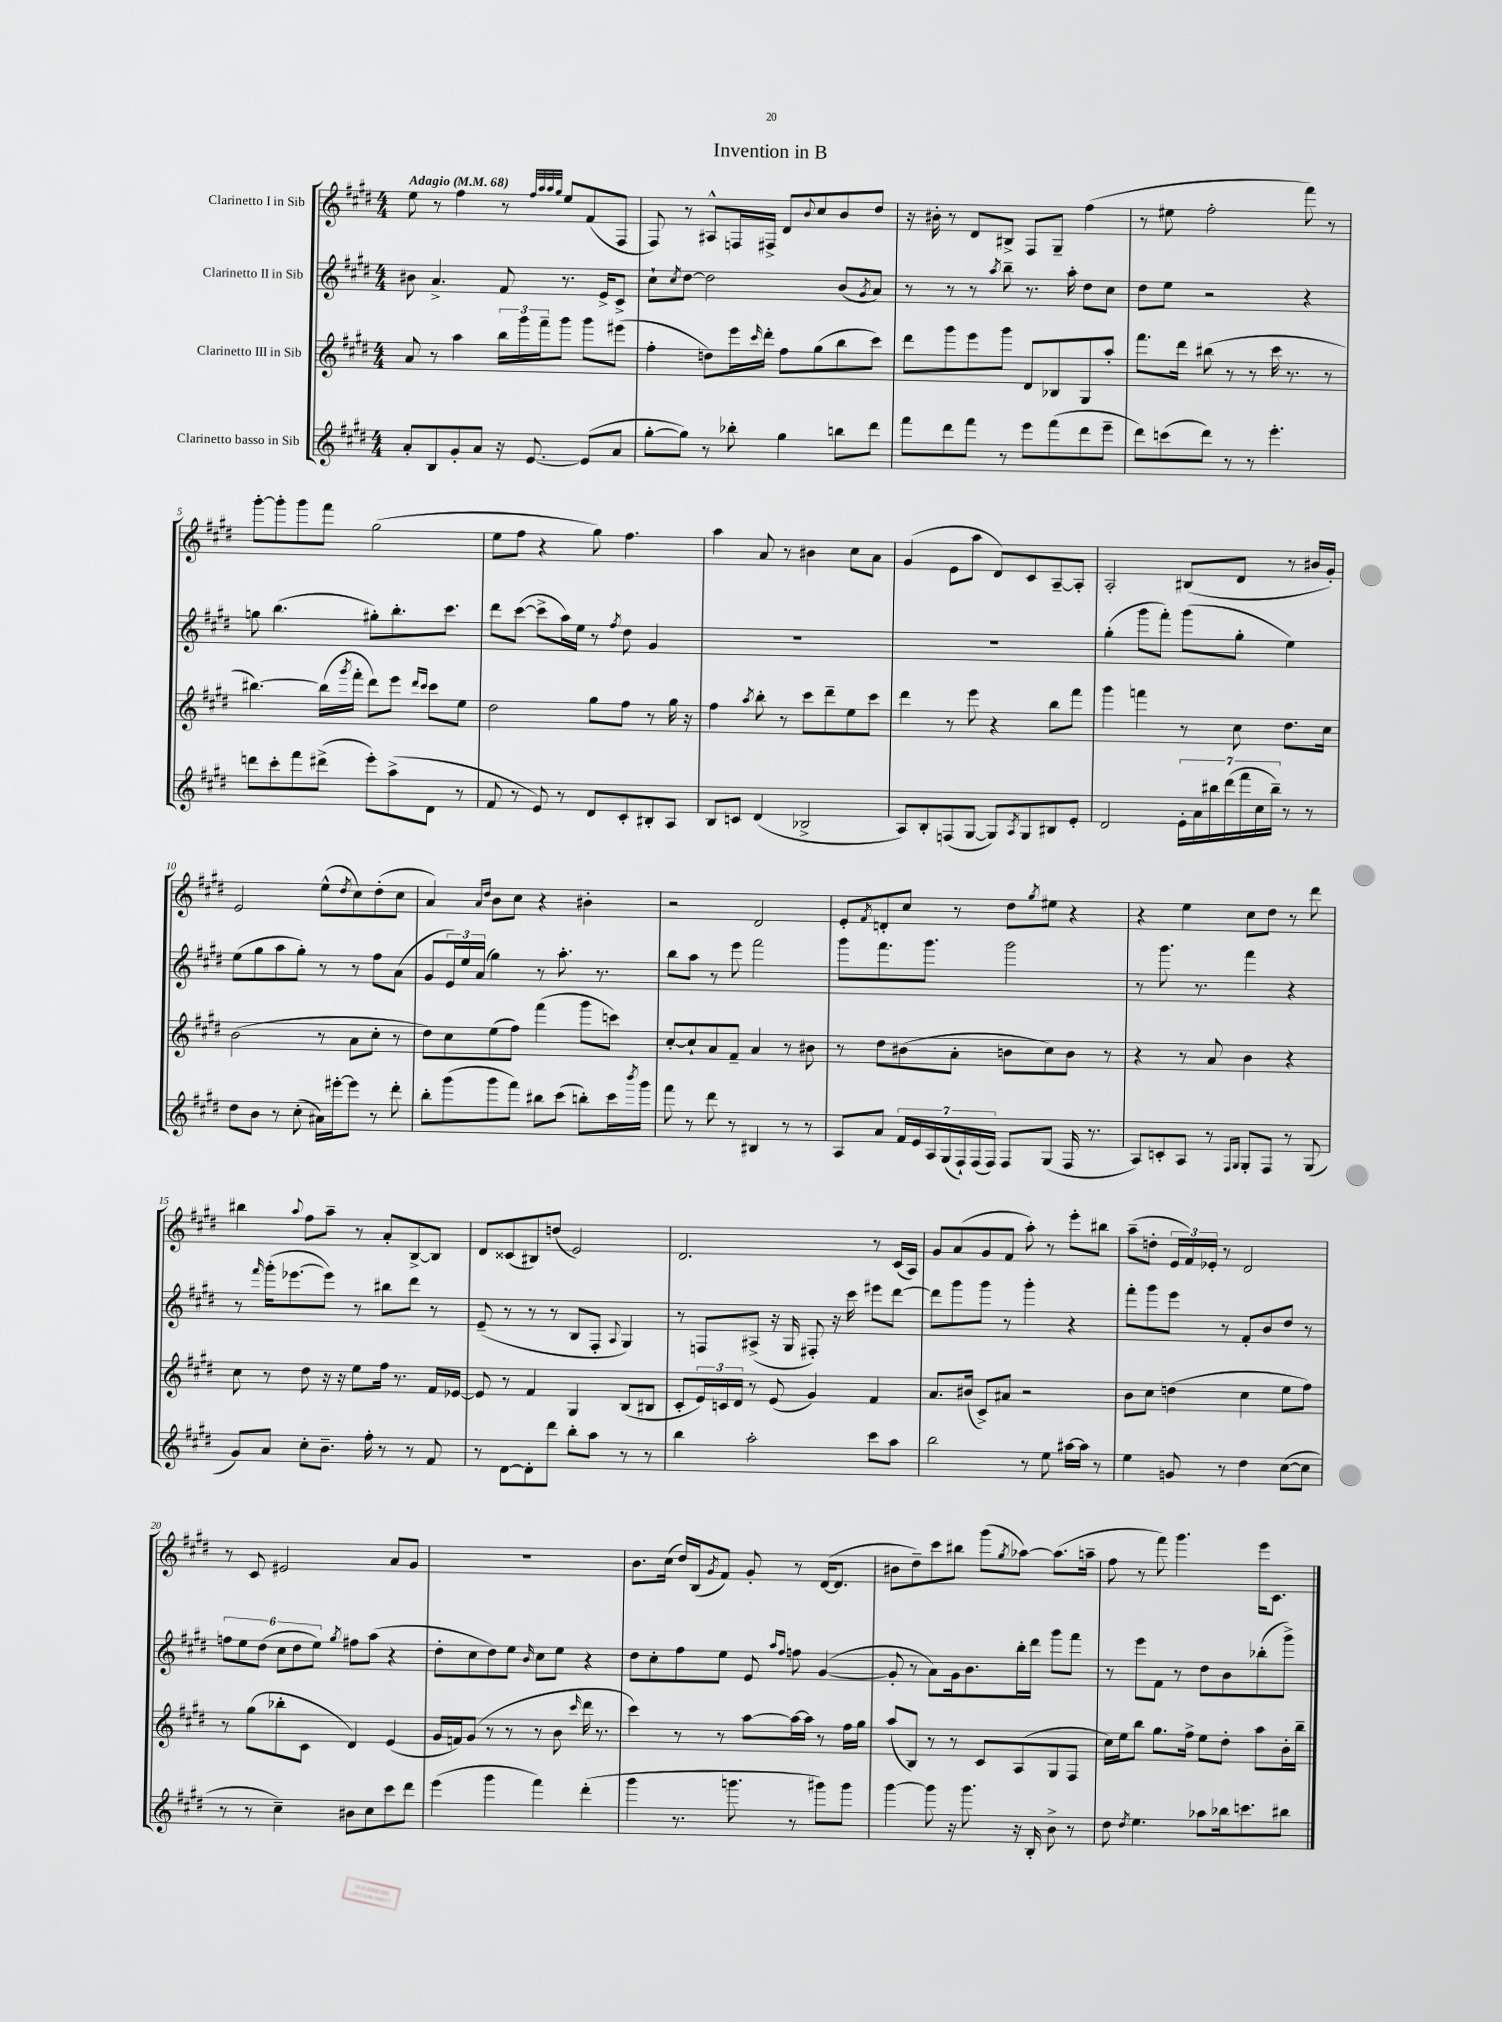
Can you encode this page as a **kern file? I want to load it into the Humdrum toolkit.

**kern	**kern	**kern	**kern
*staff4	*staff3	*staff2	*staff1
*clefG2	*clefG2	*clefG2	*clefG2
*k[f#c#g#d#]	*k[f#c#g#d#]	*k[f#c#g#d#]	*k[f#c#g#d#]
*M4/4	*M4/4	*M4/4	*M4/4
*MM68	*MM68	*MM68	*MM68
8a'	8a	8b#	8ee
8B	8r	4.a^	8r
8g#'	4aa	.	4ff#
8a	.	.	.
16r	24bb	8f#	8r
.	24ggg#	.	.
[8.e	.	.	.
.	24fff#~	.	.
.	.	.	32qqff#
.	.	.	32qqaa
.	.	.	32qqaa
.	.	.	32qqgg#
.	8ggg#	8.r	8ee
(8e]	8ggg#	.	(8f#
.	.	16e^	.
8a	(8eee#	8c#^	8F#
=	=	=	=
[8gg#'	4ff#'	8cc#`	8F#)
.	.	8qcc#	.
8gg#])	.	[8dd#	8r
8r	8dd)	2dd#]	8A#^^
8bb-'	16eee	.	16F
.	16qqccc#	.	.
.	16ddd#'	.	16F#^
4gg#	8ff#	.	8d#
.	.	.	8qqb
.	(8gg#	.	8cc#
8bb	8bb	(8b	8b
.	.	8qg#	.
8ddd#	8ccc#)	8a)	8dd#
=	=	=	=
8fff#	8ddd#	8r	16r
.	.	.	16b#'
8ddd#	8ggg#	8r	8r
8fff#	8eee	8r	8d#
.	.	8qaa	.
8r	8ggg#	8bb~	8B#^
8eee	8d#	8.r	8F#
(8fff#	8B-	.	8G#~
.	.	16aa'	.
8ddd#	8G#	8dd#	(4ff#
8eee~	8aa'	8cc#	.
=	=	=	=
8ddd#)	8.fff#	8dd#	8r
(8ccc	.	8ee	8ee#
.	16ddd#	.	.
8ddd#)	(8bb#	2r	2ff#'
8r	8r	.	.
8r	8r	.	.
4.eee'	16ccc#	.	.
.	8.r	.	.
.	.	4r	8fff#)
.	8r	.	8r
=	=	=	=
8ddd	[4.bb#)	8gg	[8ggg#'
8ccc#'	.	(4.bb	8ggg#']
8fff#	.	.	8ggg#
(8ddd#^	(16bb#]	.	8fff#
.	8qggg#	.	.
.	16fff#'	.	.
8eee')	8ddd#)	8gg#')	(2gg#
(8aa^	8eee	8.bb'	.
.	16qqddd#	.	.
.	16qqccc#	.	.
8d#	8ccc#	.	.
.	.	8.ccc#	.
8r	8ee	.	.
=	=	=	=
8f#	2dd#	8ddd#	8ee
8r	.	([8ccc#	8ff#
8e)	.	8ccc#^]	4r
8r	.	16aa)	.
.	.	16ee	.
8d#	8gg#	8r	8gg#)
.	.	8qff#	.
8c#'	8ff#	8dd#	4.ff#
8B#'	8r	4g#	.
8A	16gg#	.	.
.	16r	.	.
=	=	=	=
8B	4ff#	1r	4aa
8c	.	.	.
.	8qaa	.	.
(4d#	8bb'	.	8a
.	8r	.	8r
2B-^	8ccc#	.	4b#
.	8ddd#~	.	.
.	8ee	.	8cc#
.	8ccc#	.	8a
=	=	=	=
8A)	4ddd#	1r	(4g#
8B'	.	.	.
(8F	8r	.	8e
[8G#	8eee	.	8aa
8G#])	4r	.	8d#)
8qA	.	.	.
8G#	.	.	8c#
8B#	8bb	.	[8A~
8e'	8fff#	.	8A']
=	=	=	=
2d#	4ggg#	(4gg#'	2A'
.	4fff	8ggg#	.
.	.	8fff#')	.
28e'	8r	(8ggg#	(8B#
28a	.	.	.
28bb#	.	.	.
(28ddd#	.	.	.
.	8cc#	8gg#'	8d#
28fff#	.	.	.
28cc#	.	.	.
28bb#~)	.	.	.
8r	8.dd#	4ee)	8r
8r	.	.	16b#
.	16cc#	.	16g#')
=	=	=	=
8dd#	(2b	(8ee	2e
8b	.	8gg#	.
8r	.	8aa	.
(8cc#'	.	8gg#')	.
16a#)	8r	8r	(8ee^^
[16eee#'	.	.	.
.	.	.	8qdd#
8eee#]	8a	8r	8cc#)
8r	8cc#'	8ff#	(8dd#'
8ddd#'	8r	(8a	8cc#
=	=	=	=
8bb'	8dd#)	8g#	4a)
(8ggg#	8cc#	24e)	.
.	.	24ee	.
.	.	(24a	.
.	.	.	16qqa
.	.	.	16qqdd#
8ggg#	(8ee	4gg#)	8b
8fff#)	8ff#)	.	8cc#
8bb#	(4fff#	8r	4r
(8ccc#	.	8.aa'	.
8bb')	8ggg#	.	4b#'
.	.	8.r	.
16ccc#	8ccc)	.	.
8qbbb	.	.	.
16ggg#	.	.	.
=	=	=	=
8fff#	[8cc#'	8bb	2r
8r	8cc#`]	8aa	.
8ddd#	8a	8r	.
8r	8f#~	8eee	.
4B#	4a	2fff#	2d#
8r	8r	.	.
8r	8b#	.	.
=	=	=	=
8A	8r	8ggg#	8e'
.	.	.	8qf#
8a	8dd#	8.fff#	8d'
28f#	(8b#	.	8cc#
28e	.	.	.
.	.	8.ggg#	.
28A	.	.	.
(28G#	.	.	.
.	8a'	.	8r
28F#`)	.	.	.
(28F#	.	.	.
28F#)	.	.	.
8F#	8b	2ggg#	8dd#
.	.	.	8qgg#
(8G#	8cc#)	.	8ee#
16F#	8b	.	4r
8.r	.	.	.
.	8r	.	.
=	=	=	=
8A)	4r	8r	4r
8c'	.	8.ggg#	.
8A	8r	.	4ee
.	.	8.r	.
8r	8a	.	.
16qqF#	.	.	.
16qqG#	.	.	.
8G#'	4b	4fff#	8cc#
8F#	.	.	8dd#
8r	4r	4r	8r
(8G#	.	.	8ddd#
=	=	=	=
8g#)	8cc#	8r	4bb#
.	.	16qqfff#	.
8a	8r	(16ggg#'	.
.	.	[8.eee-	.
.	.	.	8qqaa
8cc#'	8dd#	.	8ff#
8.b~	16r	8eee-])	8aa~
.	16r	.	.
.	8ee	8r	8r
16ff#'	.	.	.
8r	16ff#	8bb#	8a'
.	8.r	.	.
8r	.	8ddd#	[8B^
8f#	16f#	8r	8B]
.	[16e-	.	.
=	=	=	=
8r	8e-]	(8e~	8d#
[8d#	8r	8r	(8c##
8d#']	4f#	8r	8B#)
8ddd#	.	8r	(8dd
8bb'	4G#	8B	2e)
8aa	.	8F#'	.
.	.	8qqA	.
8r	(8B	4G#)	.
8r	8B#	.	.
=	=	=	=
4bb	8c#'	8r	2.d#
.	24e)	8F	.
.	24c	.	.
.	24d#	.	.
2aa'	8r	(8A#^	.
.	(8e	16r	.
.	.	16G#	.
.	4g#)	8F#')	.
.	.	16r	.
.	.	16ccc#	.
8ccc#	4f#	8eee#	8r
8aa	.	[8ddd#	(16c#
.	.	.	16A)
=	=	=	=
2bb	8.a	8ddd#]	8g#
.	.	8ggg#	(8a
.	(16b#	.	.
.	8c#^)	8ggg#	8g#
.	8a#	8r	8f#
8r	2r	4ggg#'	8aa')
8ee	.	.	8r
[16aa#	.	4r	8eee'
16aa#]	.	.	.
8r	.	.	8bb#
=	=	=	=
4ee	8b	8fff#'	(8aa~
.	8cc#	8ggg#	8dd'
8g	(4dd	8eee	24e
.	.	.	24f#)
.	.	.	24e-'
8r	.	8r	8r
4dd#	4cc#	8f#'	2d#
.	.	8b	.
([8cc#	8ee	8dd#	.
8cc#]	8ff#)	8r	.
=	=	=	=
8r	8r	12ff	8r
.	.	12ee	.
8r	(8gg#	.	8c#
.	.	(12dd#	.
4cc#~)	8bb-'	12cc#	2e#
.	.	12dd#	.
.	8c#	.	.
.	.	12ee)	.
.	.	8qgg#	.
8b#	4d#)	8ff#	.
8cc#	.	(8aa	.
8ccc#	(4e	4r	8a
8ddd#	.	.	8g#
=	=	=	=
(4eee	16g#	8dd#'	1r
.	16f)	.	.
.	(8g#	8cc#	.
4ggg#	8r	8dd#)	.
.	8r	8ee	.
.	.	16qqb	.
4fff#)	8r	8cc#	.
.	8b	8ee	.
.	16qqccc#	.	.
(4ddd#'	16ddd#	4r	.
.	8.r	.	.
=	=	=	=
4ggg#	4ccc#)	8dd#	8.b
.	.	8cc#'	.
.	.	.	(16cc#
8.r	8r	8ff#	16dd#)
.	.	.	(16B
.	.	.	8qg#
.	8r	8ee	8f#)
8.ggg	.	.	.
.	[8aa	8e	8g#'
.	.	16qqaa	.
.	.	16qqff#	.
8r	16aa_	8ff	8r
.	16aa]	.	.
8ggg#)	8r	([4g#	([16d#
.	.	.	8.d#]
8ggg#	16ff#	.	.
.	16gg#	.	.
=	=	=	=
[4ggg#	(8aa	8g#']	8b#
.	8B)	8r	8dd#~)
8ggg#]	8r	8a)	8ccc#
16r	8r	16g#	8bb#
8.ggg#	.	8.b	.
.	8c#	.	(8ggg#
.	.	.	8qgg#
16r	(8A	16bb'	[8aa-)
16B'	.	16ddd#	.
8b^	8G#	8ggg#	(8.aa-]
8r	8F#	8fff#	.
.	.	.	16aa~
=	=	=	=
8dd#	16cc#)	8r	8ff#
.	16ee	.	.
8qdd#	.	.	.
4.ee	8bb	8eee	8r
.	8.gg#	8f#	8fff#)
.	.	8r	4.ggg#
.	16ff#^	.	.
8aa-	8ee	8dd#	.
16bb-	8dd#'	8b	.
8.ccc	.	.	.
.	8aa	(8bb-'	16eee
.	.	.	8.c#
8bb#	16b'	8ggg#^)	.
.	16bb~	.	.
==	==	==	==
*-	*-	*-	*-
